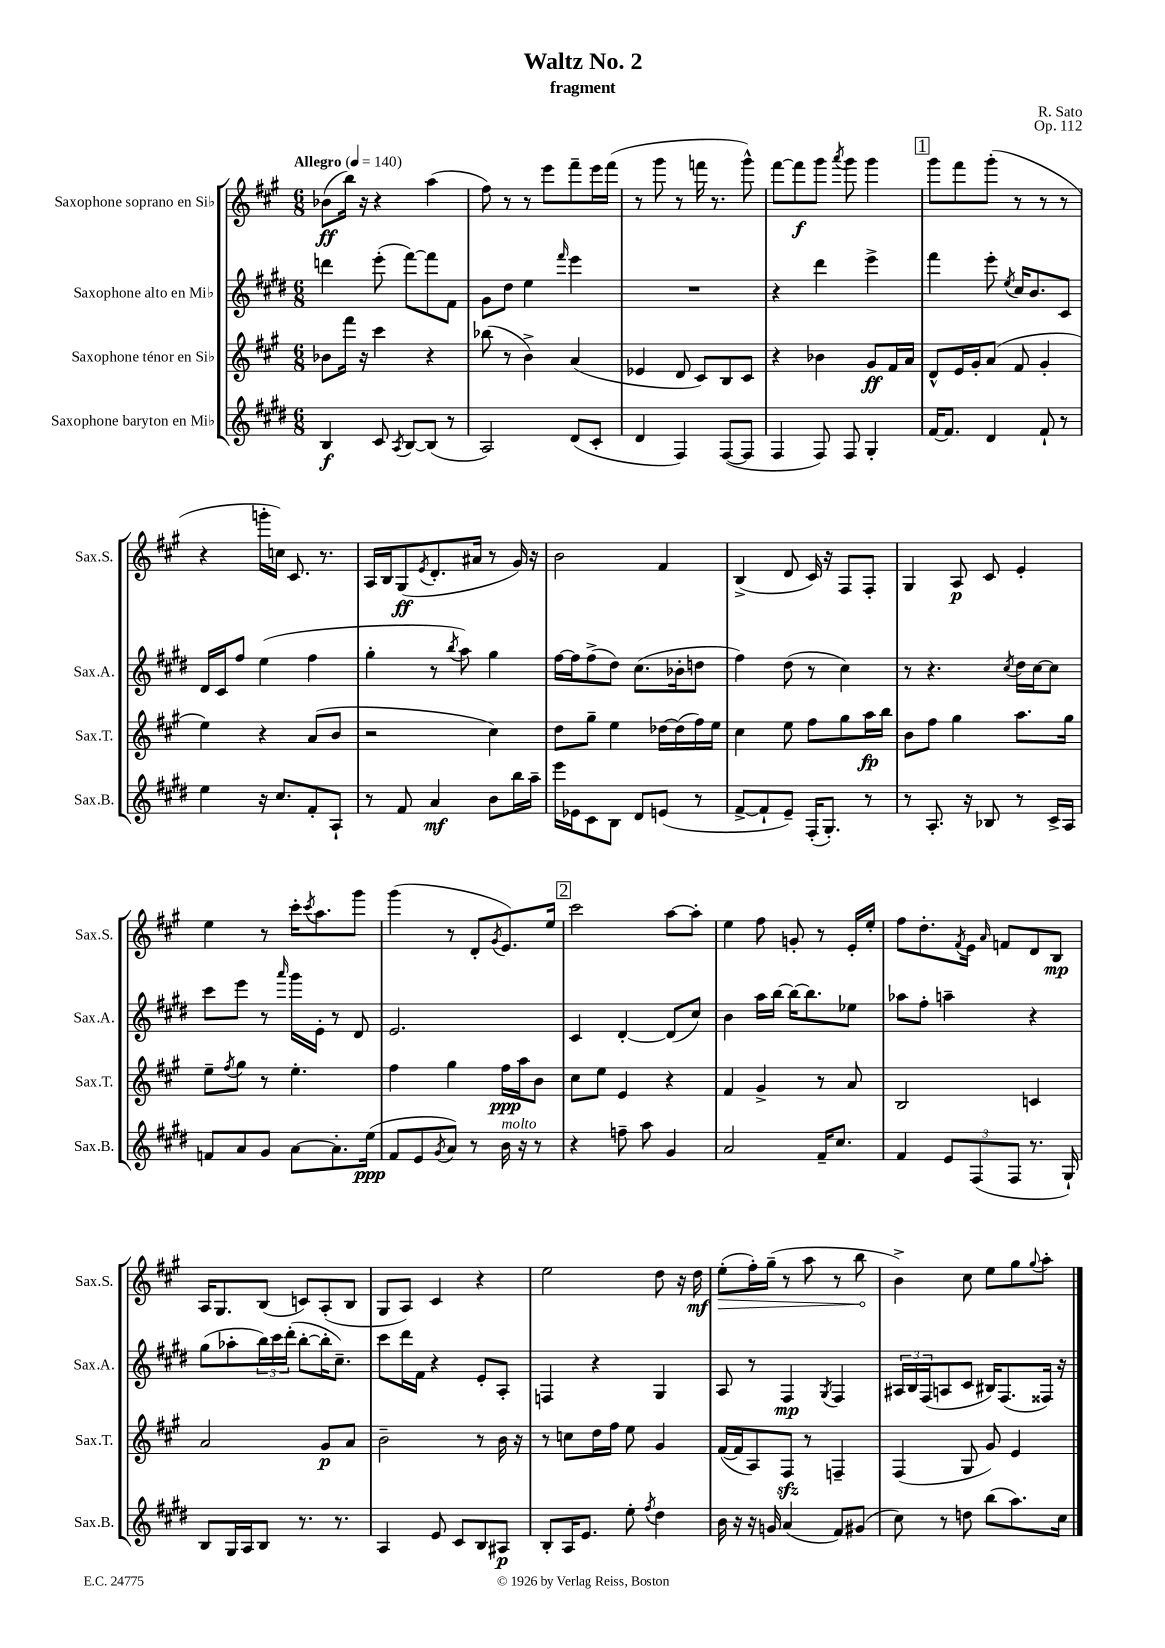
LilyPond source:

\header { title = "Waltz No. 2" composer = "R. Sato" subtitle = "fragment" opus = "Op. 112" }
<<
\new StaffGroup <<
\new Staff = "s0" \with { instrumentName = "Saxophone soprano en Sib" shortInstrumentName = "Sax.S." } {
    \clef treble \key a \major \numericTimeSignature \time 6/8 \tempo "Allegro" 4 = 140
    bes'8\ff( b''16) r16 r4 a''4( |
    fis''8) r8 r8 e'''8 fis'''8-- e'''16 fis'''16( |
    r8 gis'''8 r8 f'''16 r8. gis'''8-^) |
    fis'''8~ fis'''8\f gis'''8 \acciaccatura { a'''8 } gis'''8 gis'''4 |
    \mark \markup { \box "1" } gis'''8 fis'''8 gis'''8-.( r8 r8 r8 |
    r4 g'''16-. c''16) cis'8. r8. |
    a16 b16 gis8\ff( \acciaccatura { e'8 } d'8.-. ais'16 r8 gis'16) r16 |
    b'2 fis'4 |
    b4->( d'8 cis'16) r16 fis8 fis8-. |
    gis4 a8\p cis'8 e'4-. |
    e''4 r8 cis'''16-. \acciaccatura { cis'''8 } a''8. gis'''8 |
    gis'''4( r8 d'8-. \acciaccatura { gis'8 } e'8.) e''16 |
    \mark \markup { \box "2" } cis'''2 a''8~ a''8-. |
    e''4 fis''8 g'8-. r8 e'16-. e''16-. |
    fis''8 d''8.-. \acciaccatura { fis'8 } e'16 \grace { a'16 } f'8 d'8 b8\mp |
    a16 gis8. b8( c'8) a8-.( b8 |
    gis8 a8) cis'4 r4 |
    e''2 d''8 r16 d''16\mf |
    \once \override Hairpin.circled-tip = ##t e''8-.\>( fis''16-.) gis''16--( r8 a''8 r8 b''8\! |
    b'4->) cis''8 e''8 gis''8 \appoggiatura { gis''8 } a''8-. \bar "|." |
}
\new Staff = "s1" \with { instrumentName = "Saxophone alto en Mib" shortInstrumentName = "Sax.A." } {
    \clef treble \key e \major \numericTimeSignature \time 6/8
    d'''4 e'''8-.( fis'''8~) fis'''8 fis'8 |
    gis'8 dis''8 e''4 \grace { fis'''16 } e'''4 |
    R2. |
    r4 dis'''4 e'''4-> |
    \mark \markup { \box "1" } fis'''4 e'''8-. \acciaccatura { e''8 } cis''16 b'8. cis'8 |
    dis'16 cis'16 fis''8 e''4( fis''4 |
    gis''4-. r8 \acciaccatura { b''8 } a''8) gis''4 |
    fis''16~ fis''16 fis''8->( dis''8) cis''8.( bes'16-. d''8 |
    fis''4) dis''8( r8 cis''4) |
    r8 r4. \acciaccatura { cis''8 } dis''16 cis''16~ cis''8 |
    cis'''8 e'''8 r8 \grace { a'''16 } gis'''16 e'16-. r8 dis'8 |
    e'2. |
    \mark \markup { \box "2" } cis'4 dis'4~-. dis'8( cis''8) |
    b'4 a''16 b''16~ b''16~ b''8. ees''8 |
    aes''8 fis''8-. a''4-- r4 |
    gis''8( aes''8-. \tuplet 3/2 { b''16) cis'''16 dis'''16-.( } b''8~-. b''16-. cis''8.--) |
    cis'''8 dis'''16 fis'16 r4 e'8-. a8-. |
    f4 r4 gis4 |
    a8 r8 fis4\mp \acciaccatura { gis8 } fis4 |
    \tuplet 3/2 { ais16 b16 fis16( } a8 cis'8 bis16) fis8.( fisis16) r16 \bar "|." |
}
\new Staff = "s2" \with { instrumentName = "Saxophone ténor en Sib" shortInstrumentName = "Sax.T." } {
    \clef treble \key a \major \numericTimeSignature \time 6/8
    bes'8 fis'''16 r16 cis'''4 r4 |
    bes''8( r8 b'4->) a'4( |
    ees'4 d'8 cis'8) b8 cis'8 |
    r4 bes'4 gis'8\ff fis'16 a'16 |
    \mark \markup { \box "1" } d'8-^ e'16 gis'16-. a'8( fis'8 gis'4-. |
    e''4) r4 a'8( b'8 |
    r2 cis''4) |
    d''8 gis''8-- e''4 des''16~ des''16( fis''16) e''16 |
    cis''4 e''8 fis''8 gis''8 a''16\fp b''16 |
    b'8 fis''8 gis''4 a''8. gis''16 |
    e''8-- \acciaccatura { fis''8 } gis''8 r8 e''4.-. |
    fis''4 gis''4 fis''16\ppp a''16 b'8 |
    \mark \markup { \box "2" } cis''8 e''8 e'4 r4 |
    fis'4 gis'4-> r8 a'8 |
    b2 c'4 |
    a'2 gis'8\p a'8 |
    b'2-- r8 b'16 r16 |
    r8 c''8 d''16 fis''16 e''8 gis'4 |
    fis'16~( fis'16 a8) fis8\sfz r8 f4-- |
    fis4( gis8 gis'8) e'4 \bar "|." |
}
\new Staff = "s3" \with { instrumentName = "Saxophone baryton en Mib" shortInstrumentName = "Sax.B." } {
    \clef treble \key e \major \numericTimeSignature \time 6/8
    b4\f cis'8 \acciaccatura { a8 } b8~ b8( r8 |
    a2) dis'8( cis'8-. |
    dis'4 fis4) fis8~( fis8 |
    fis4 fis8) fis8 gis4-. |
    \mark \markup { \box "1" } fis'16~ fis'8. dis'4 fis'8-! r8 |
    e''4 r16 cis''8. fis'8-. a8-! |
    r8 fis'8 a'4\mf b'8 b''16 a''16-- |
    e'''16 ees'16 cis'8 b8 dis'8 e'8( r8 |
    fis'8~-> fis'8-! e'8--) fis16-.( gis8.-.) r8 |
    r8 a8.-. r16 bes8 r8 cis'16-> a16 |
    f'8 a'8 gis'8 a'8~ a'8.-. e''16\ppp( |
    fis'8 e'8 \acciaccatura { gis'8 } a'8) r8 b'16^\markup { \italic "molto" } r16 r8 |
    \mark \markup { \box "2" } r4 f''8-- a''8 gis'4 |
    a'2 fis'16-- cis''8. |
    fis'4 \tuplet 3/2 { e'8 fis8( fis8 } r8. gis16-!) |
    b8 gis16 a16 b8 r8. r8. |
    a4 e'8 cis'8 b8 ais8\p |
    b8-. a16 e'8. e''8-. \acciaccatura { fis''8 } dis''4 |
    b'16 r16 r16 g'16 a'4( fis'8) gis'8( |
    cis''8) r8 d''8 b''8( a''8.) cis''16 \bar "|." |
}
>>
>>
\layout { \context { \Score \remove "Bar_number_engraver" } }
